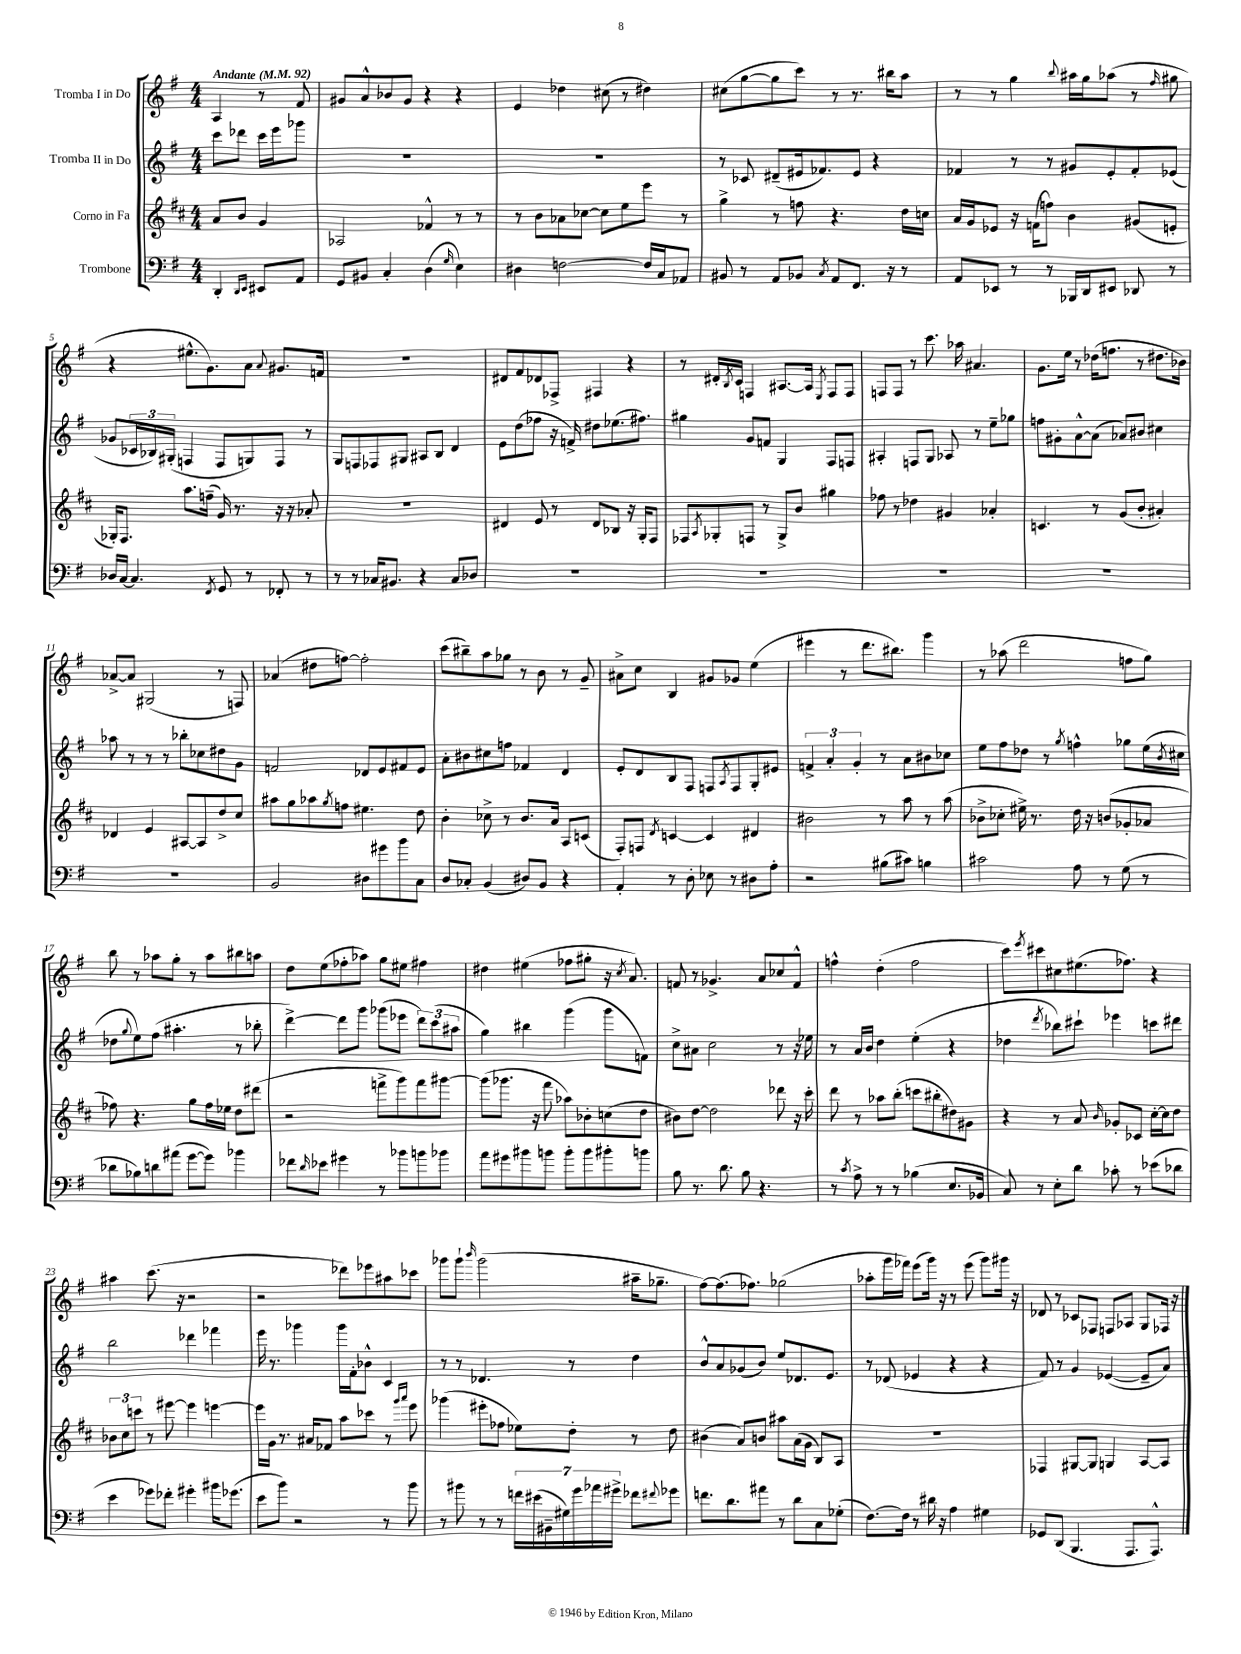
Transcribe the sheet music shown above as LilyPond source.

<<
\new StaffGroup <<
\new Staff = "s0" \with { instrumentName = "Tromba I in Do" } {
    \clef treble \key g \major \numericTimeSignature \time 4/4 \partial 2 \tempo "Andante" 4 = 92
    a4 r8 fis'8 |
    gis'8 a'8-^ bes'8 gis'8 r4 r4 |
    e'4 des''4 cis''8( r8 dis''4) |
    cis''8( g''8~ g''8 c'''8) r8 r8. bis''16 a''8 |
    r8 r8 g''4 \appoggiatura { b''8 } ais''16 g''16 aes''8( r8 \grace { fis''16 } gis''8 |
    r4 eis''8.-^ g'8.) a'8 \appoggiatura { a'8 } gis'8. f'16 |
    R1 |
    dis'8 fis'8 des'8 fes8-> fis4 r4 |
    r8 dis'16-. \acciaccatura { b8 } c'16 f4 ais8.~ ais16 \acciaccatura { e8 } f8 f8 |
    f8 f8 r8 c'''8. aes''16 ais'4. |
    g'8. e''16 r8 des''16( f''8. r8 dis''8. bes'16) |
    aes'8~-> aes'8 gis2( r8 f8) |
    aes'4( dis''8 f''8~) f''2-. |
    c'''8( bis''8--) a''8 ges''8 r8 b'8 r8 g'8-- |
    ais'8-> c''8 b4 gis'8 ges'8 e''4( |
    eis'''4 r8 d'''8. bis''8.) g'''4 |
    r8 aes''8( d'''2 f''8 g''8) |
    b''8 r8 aes''8 g''8-. r8 aes''8 bis''8 a''8 |
    d''8 e''8( fes''8-. aes''8) g''8 eis''8 fis''4 |
    dis''4 eis''4( fes''8 gis''8-. r16 \acciaccatura { c''8 } a'8.) |
    f'8 r8 ges'4.-> a'8 ces''8 f'8-^ |
    f''4-^ d''4-.( f''2 |
    c'''8) \acciaccatura { e'''8 } cis'''8 cis''8 eis''8.( fes''8.) r4 |
    ais''4 c'''8.( r16 r2 |
    r2 des'''8) ees'''8 ais''8 ces'''8 |
    ges'''8 ges'''8-! \grace { b'''16 } ges'''2( ais''16-- ges''8.-- |
    fis''8~) fis''8.( fes''8.) ges''2( |
    aes''8-. g'''16 fes'''16) e'''8( g'''16) r16 r8 e'''8( g'''8) gis'''16 r16 |
    des'8 r8 ces'8 fes8 f8 aes8 g8 fes16 r16 \bar "|." |
}
\new Staff = "s1" \with { instrumentName = "Tromba II in Do" } {
    \clef treble \key g \major \numericTimeSignature \time 4/4 \partial 2
    c'''8 des'''8 c'''16 e'''16 ges'''8 |
    R1 |
    R1 |
    r8 ces'8 dis'8--( eis'16 fes'8.) eis'8 r4 |
    fes'4 r8 r8 gis'8 e'8-. fes'8-. ees'8( |
    ges'8 \tuplet 3/2 { ces'16 bes16) gis16-.( } f4 f8 g8) f8 r8 |
    g8 f8 fes8 gis8 ais8 b8 d'4 |
    e'8 d''8( fes''8 r16 f'16->) dis''8 ees''8.( fis''8.) |
    gis''4 g'8 f'8 g4 fis8 f8 |
    ais4-. f8 g8 aes8 r8 e''8-- ges''8 |
    f''8 gis'8-. a'8~-^ a'8( aes'8) bis'8 cis''4 |
    aes''8 r8 r8 r8 bes''8-. ces''8 dis''8 g'8 |
    f'2 des'8 e'8 fis'8 e'8 |
    a'8-. bis'8 cis''8 f''8 fes'4 d'4 |
    e'8-. d'8 b8 fis8 f8 \acciaccatura { a8 } f8 g8-. eis'8 |
    \tuplet 3/2 { f'4-> a'4-. g'4-. } r8 a'8 bis'8 ces''8 |
    e''8 fis''8 des''8 r8 \acciaccatura { g''8 } f''4-^ ges''8 e''16( \acciaccatura { b'8 } cis''16 |
    des''8 \appoggiatura { g''8 } e''8) fis''8( ais''4.-. r8 bes''8-. |
    d'''4~->) d'''8 g'''8 ges'''8( ees'''8 \tuplet 3/2 { d'''8) c'''8( ais''8 } |
    g''4) bis''4 g'''4( g'''8 f'8) |
    c''8-> ais'8 c''2 r8 r16 ees''16 |
    r8 a'16 b'16 d''4 e''4-.( r4 |
    des''4 \acciaccatura { d'''8 } bes''8) cis'''8-! ees'''4 c'''8 dis'''8 |
    b''2 des'''4 fes'''4 |
    e'''16 r8. ges'''4 ges'''16 fis'16-. bes'8-^ c'4 |
    r8 r8 des'4. r8 d''4 |
    b'8-^ a'8 ges'8( b'8) e''8 des'8. e'8. |
    r8 des'8( ees'4 r4 r4 |
    fis'8) r8 g'4 ees'4~( ees'8-- a'8) \bar "|." |
}
\new Staff = "s2" \with { instrumentName = "Corno in Fa" } {
    \clef treble \key d \major \numericTimeSignature \time 4/4 \partial 2
    a'8 b'8 g'4 |
    aes2 fes'4-^ r8 r8 |
    r8 b'8 aes'8 ces''8~ ces''8 e''8 e'''8 r8 |
    g''4-> r8 f''8 r4. d''16 c''16 |
    a'16 g'16 ees'8 r16 f'16( f''8) b'4 gis'8( e'8-. |
    ges16-.) fis8. a''8. f''16--( g'16) r8. r16 r16 aes'8-. |
    R1 |
    dis'4 e'8 r8 dis'8 bes8 r16 g16-. fis8 |
    fes8 \acciaccatura { a8 } ges8-. f8 r8 ges8-> b'8 gis''4 |
    fes''8 r8 des''4 gis'4 aes'4-. |
    c'4. r8 g'8( b'8-. ais'4-.) |
    des'4 e'4 ais8~ ais8 d''8-> cis''8 |
    ais''8 g''8 aes''8 \acciaccatura { g''8 } f''8 eis''4. d''8 |
    b'4-. ces''8-> r8 b'8. a'16 a8 c'8( |
    fis8-.) f8 \acciaccatura { d'8 } c'4~ c'4 dis'4 |
    bis'2 r8 a''8 r8 a''8( |
    bes'8-> ces''8-. eis''16->) r8. d''16 r16 b'8( ges'8-. aes'8 |
    fes''8) r4. g''8 fes''16 ees''16 d''8 dis'''8( |
    r2 f'''8-> g'''8) f'''8 gis'''8~ |
    gis'''8( ges'''8. r16 fis'''8 aes''8) bes'8-. c''8( d''8 |
    bis'8) d''8~ d''2 des'''8 r16 cis'''16-. |
    d'''8 r8 aes''8 b''8-.( c'''8 bis''8-. dis''8) gis'8 |
    r4 r8 a'8 \grace { b'16 } ges'8-. ces'8 cis''16~-. cis''16 d''8 |
    \tuplet 3/2 { bes'8 cis''8 c'''8 } r8 eis'''8~ eis'''4 e'''4~ |
    e'''16 g'16 r8. ais'16 fes'8 a''8 ces'''8 r8 \grace { g'''16 a'''16 } e'''8 |
    ges'''4( eis'''8-. fes''8 ees''8) d''8-. r8 d''8 |
    bis'4( a'8) b'8 ais''8 a'16( g'16 b8) a8 |
    R1 |
    fes4 gis8~ gis8 g4 a8~ a8 \bar "|." |
}
\new Staff = "s3" \with { instrumentName = "Trombone" } {
    \clef bass \key g \major \numericTimeSignature \time 4/4 \partial 2
    d,4-. \grace { d,16 e,16 } eis,8 a,8 |
    g,8 bis,8 c4-. d4( \grace { g16 } e4) |
    dis4 f2~ f16 c16 aes,8 |
    bis,8 r8 a,8 bes,8 \acciaccatura { c8 } a,8 fis,8. r16 r8 |
    a,8 ees,8 r8 r8 bes,,16 d,16 eis,8 des,8 r8 |
    des16 c16~ c4. \acciaccatura { fis,8 } g,8 r8 fes,8-. r8 |
    r8 r8 ces16 bis,8. r4 ces8 des8 |
    R1 |
    R1 |
    R1 |
    R1 |
    R1 |
    b,2 dis8 gis'8 b'8 c8 |
    d8 ces8-. b,4( dis8) b,8 r4 |
    a,4-. r8 d8-. ees8 r8 dis8 a8-. |
    r2 bis8( cis'8) b4 |
    cis'2 a8 r8 g8( r8 |
    des'8 bes8) d'8 ais'8( g'8~ g'8) bes'4 |
    fes'8 \grace { d'16 } ees'8 gis'4 r8 bes'8 b'8 bes'8 |
    a'8 gis'8 bis'8 b'8 b'8-. b'8 bis'8-. b'8 |
    b8 r8. d'8. b8 r4. |
    r8 \acciaccatura { c'8 } a8-> r8 r8 bes4( e8. bes,16 |
    c8) r8 e8-. d'8 ces'8-. r8 ees'8( des'8 |
    e'4 ges'8) fes'8-. gis'4-. bis'16 ges'8.( |
    e'8 b'8) r2 r8 b'8 |
    r8 bis'8 r8 r8 \tuplet 7/4 { f'16 eis'16( bis,16-- gis16) g'16 aes'16 gis'16-> } fes'8 \appoggiatura { fis'8 } ges'8 |
    f'8. d'8. ais'8 r8 d'8 c8 ges8-.( |
    fis8.~) fis16 r8 dis'16 r16 a4 gis4 |
    ges,8 d,8( b,,4. a,,8. a,,8.-^) \bar "|." |
}
>>
>>
